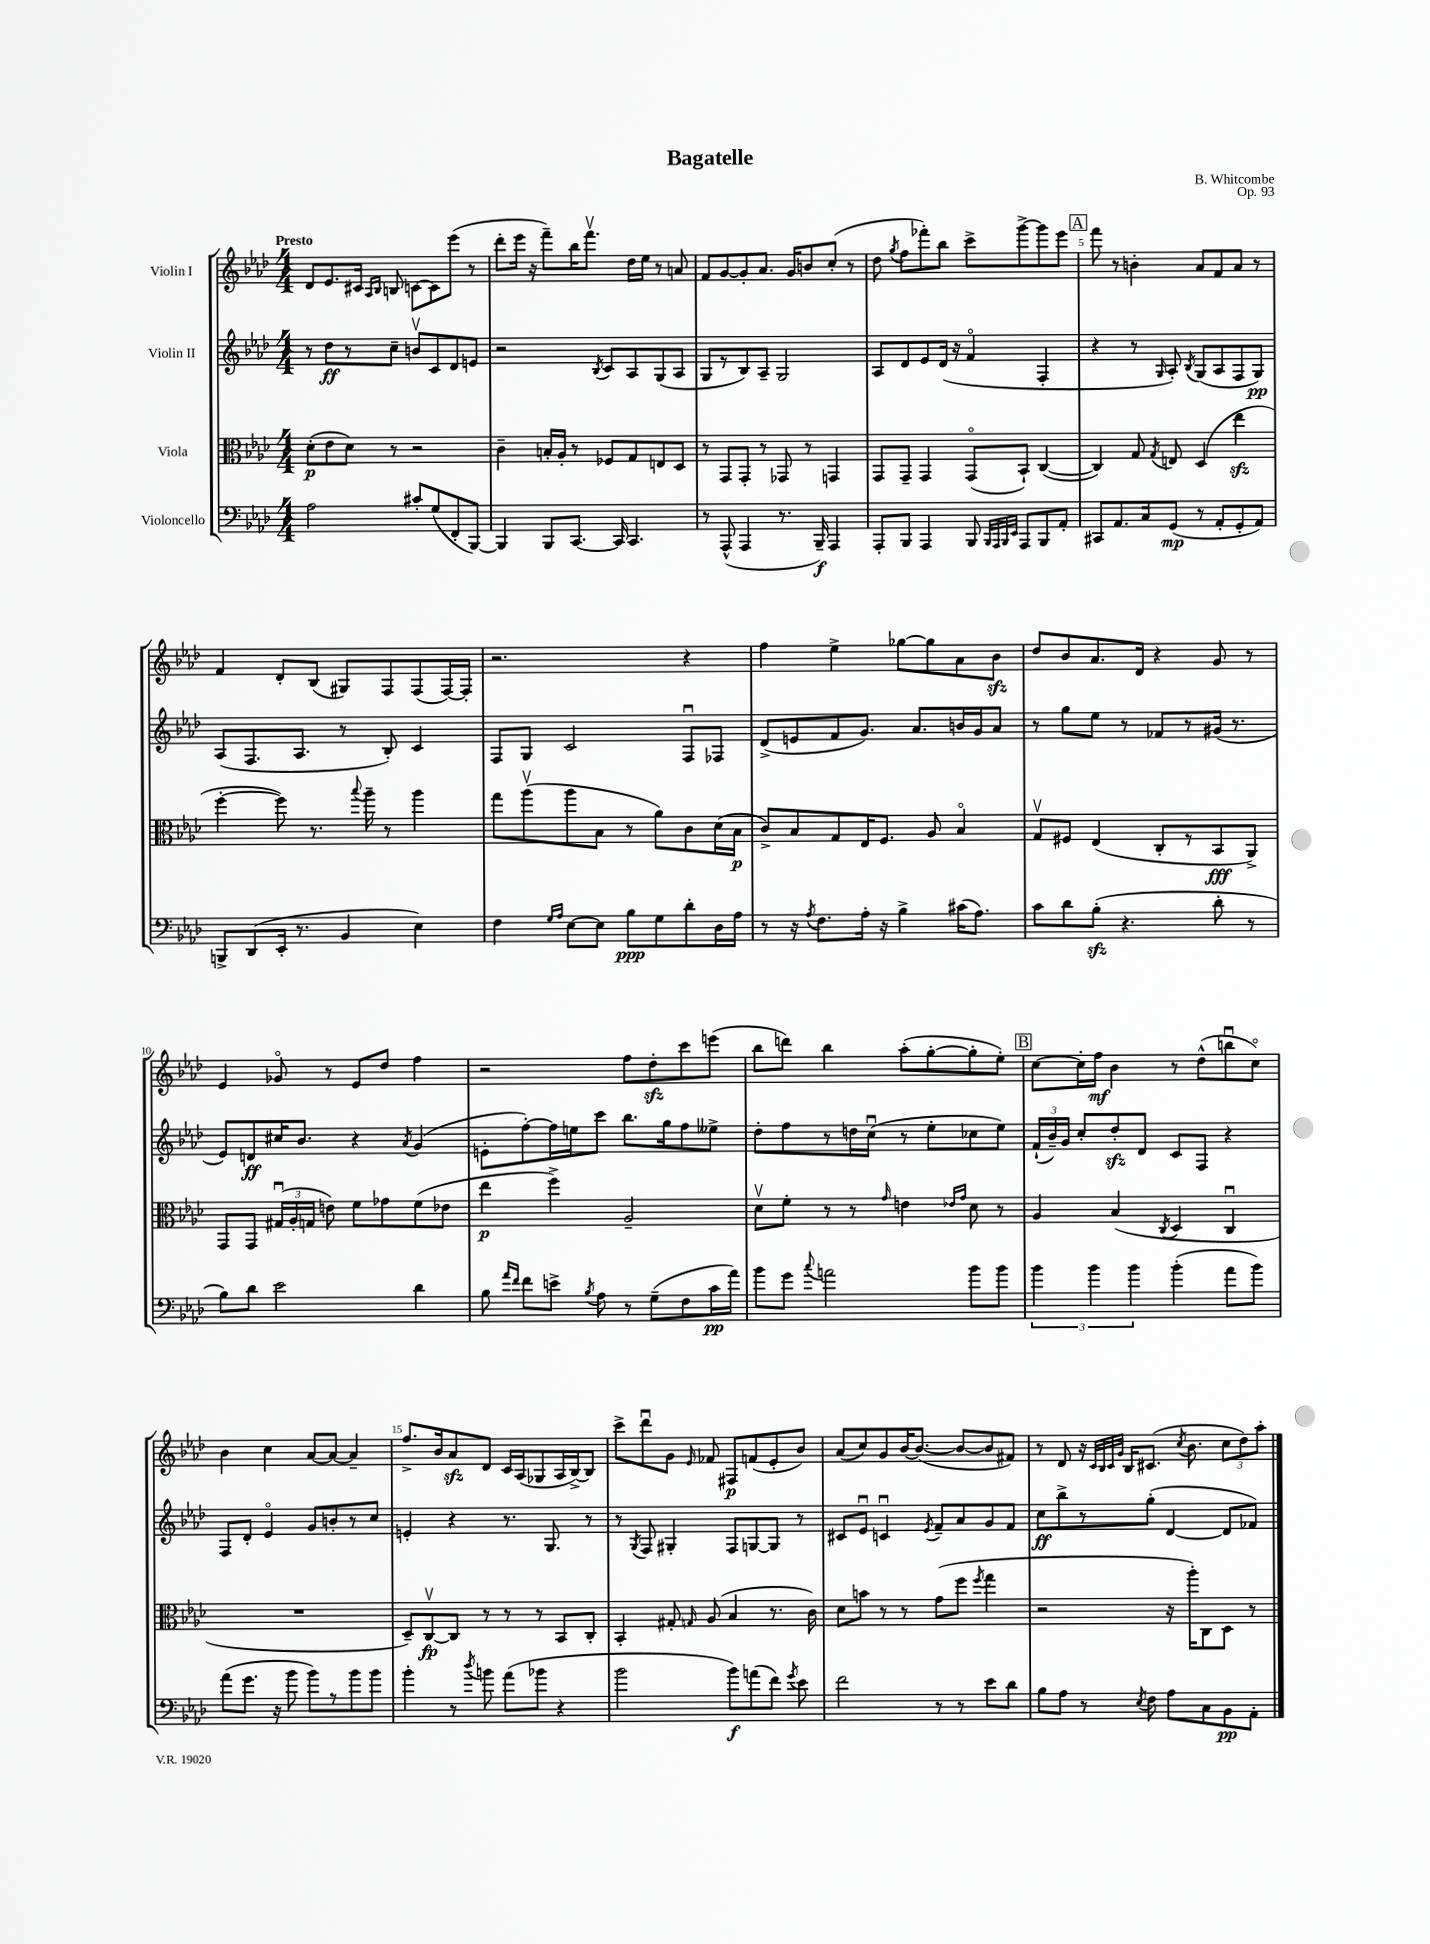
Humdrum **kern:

**kern	**dynam	**kern	**dynam	**kern	**dynam	**kern	**dynam
*part4	*part4	*part3	*part3	*part2	*part2	*part1	*part1
*staff4	*staff4	*staff3	*staff3	*staff2	*staff2	*staff1	*staff1
*I"Violoncello	*	*I"Viola	*	*I"Violin II	*	*I"Violin I	*
*clefF4	*	*clefC3	*	*clefG2	*	*clefG2	*
*k[b-e-a-d-]	*	*k[b-e-a-d-]	*	*k[b-e-a-d-]	*	*k[b-e-a-d-]	*
*M4/4	*	*M4/4	*	*M4/4	*	*M4/4	*
=1	=1	=1	=1	=1	=1	=1	=1
!	!	!	!	!	!	!LO:TX:a:B:t=Presto	!
2A-\	.	(8d-'\L	p	8r	.	8d-/L	.
.	.	8e-\	.	8dd-\L	ff	8.e-/	.
.	.	8d-\J)	.	8r	.	.	.
.	.	.	.	.	.	16c#X/Jk	.
.	.	.	.	.	.	16qqA-/LL	.
.	.	.	.	.	.	16qqB-/JJ	.
.	.	8r	.	8cc~\J	.	8Bn/	.
8c#X'/L	.	2r	.	8bnv/L	.	[8cn\L	.
(8G/	.	.	.	8c/	.	8c\]	.
8FF'/	.	.	.	8d-/	.	(8eee-\J	.
[8BBB-/J)	.	.	.	8en/J	.	8r	.
=2	=2	=2	=2	=2	=2	=2	=2
4BBB-/]	.	4c~\	.	2r	.	8ddd-'\L	.
.	.	.	.	.	.	16eee-\Jk	.
.	.	.	.	.	.	16r	.
8BBB-/L	.	16Bn'/LL	.	.	.	8fff~\L)	.
.	.	16A-'/JJ	.	.	.	.	.
[8.CC/J	.	8r	.	.	.	16bb-\K	.
.	.	.	.	.	.	8.fffv\J	.
.	.	.	.	8qB-/	.	.	.
.	.	8F-X/L	.	8c/L	.	.	.
16CC/]	.	.	.	.	.	.	.
4.CC/	.	8G/	.	8A-/	.	16dd-\LL	.
.	.	.	.	.	.	16ee-\JJ	.
.	.	8En/	.	(8G/	.	8r	.
.	.	8D-/J	.	8A-/J	.	8an/	.
=3	=3	=3	=3	=3	=3	=3	=3
8r	.	8r	.	8G/L	.	8f/L	.
(8AAA-^^/	.	8GG/L	.	8r	.	[8g/	.
4AAA-/	.	8GG'/J	.	8B-/)	.	8g'/]	.
.	.	8r	.	8A-~/J	.	8.a-/J	.
8.r	.	8GG-X/	.	2G/	.	.	.
.	.	.	.	.	.	16g/KL	.
.	.	8r	.	.	.	8bn/	.
16BBB-~/)	f	.	.	.	.	.	.
4AAA-/	.	4GGn/	.	.	.	(8cc'/J	.
.	.	.	.	.	.	8r	.
=4	=4	=4	=4	=4	=4	=4	=4
8AAA-'/L	.	8GG/L	.	8A-/L	.	8dd-\	.
.	.	.	.	.	.	8qgg/	.
8BBB-/J	.	8GG~/J	.	8d-/	.	8ff\L	.
4AAA-/	.	4GG/	.	8e-/	.	8fff-X'\)	.
.	.	.	.	(16d-/Jk	.	8bb-\J	.
.	.	.	.	16r	.	.	.
8BBB-/	.	(8GG/L	.	4f/	.	8ccc^\L	.
32qqBBB-/LLL	.	.	.	.	.	.	.
32qqAAA-/	.	.	.	.	.	.	.
32qqBBB-/	.	.	.	.	.	.	.
32qqEE-/JJJ	.	.	.	.	.	.	.
8AAA-/L	.	8BB-`/J)	.	.	.	[8ggg^\	.
8BBB-/	.	([4C/	.	4F'/	.	8ggg\]	.
8AA-'/J	.	.	.	.	.	8eee-\J	.
!!LO:REH:place=s1:t=A
=5	=5	=5	=5	=5	=5	=5	=5
8CC#X/L	.	4C/])	.	4r	.	8fff\	.
8.AA-/	.	.	.	.	.	8r	.
.	.	8G/	.	8r	.	4bn'\	.
16C/k	.	.	.	.	.	.	.
.	.	8qG/	.	16qqG/	.	.	.
(8GG/J	mp	8En/	.	8A-'/)	.	.	.
.	.	.	.	8qB-/	.	.	.
8r	.	(4D-/	.	(8G/L	.	8a-/L	.
8AA-'/L	.	.	.	8A-/	.	8f/	.
8GG'/	.	4ee-zz\	.	8F/	.	8a-/J	.
8AA-/J)	.	.	.	8G/J)	pp	8r	.
!!LO:LB:g=z
=6	=6	=6	=6	=6	=6	=6	=6
8BBBn^/L	.	[4ff'\	.	(8A-/L	.	4f/	.
(8DD-/	.	.	.	8.F/	.	.	.
16EE-'/Jk	.	8ff\])	.	.	.	8d-'/L	.
8.r	.	.	.	8.A-/J	.	.	.
.	.	8.r	.	.	.	(8B-/J	.
4BB-/	.	.	.	8r	.	8G#X/L)	.
.	.	8qqbb-/	.	.	.	.	.
.	.	16aa-~\	.	.	.	.	.
.	.	8r	.	8B-'/)	.	8F/	.
4E-\)	.	4aa-\	.	4c/	.	(8F/	.
.	.	.	.	.	.	[16F/L)	.
.	.	.	.	.	.	16F'/JJ]	.
=7	=7	=7	=7	=7	=7	=7	=7
4F\	.	8gg\L	.	8F/L	.	2.r	.
.	.	(8aa-v\	.	8G/J	.	.	.
16qqG/LL	.	.	.	.	.	.	.
16qqA-/JJ	.	.	.	.	.	.	.
[8E-\L	.	8aa-\	.	2c/	.	.	.
8E-\J]	.	8B-\J	.	.	.	.	.
8B-\L	ppp	8r	.	.	.	.	.
8G\	.	8a-\L)	.	.	.	.	.
8d-'\	.	8c\	.	8Fu/L	.	4r	.
16D-\L	.	(16d-\L	.	8F-X/J	.	.	.
16A-\JJ	.	16B-\JJ	p	.	.	.	.
=8	=8	=8	=8	=8	=8	=8	=8
8r	.	8c^/L)	.	(8d-^/L	.	4ff\	.
16r	.	8B-/	.	8en/	.	.	.
8qA-/	.	.	.	.	.	.	.
8.F\L	.	.	.	.	.	.	.
.	.	8G/	.	8f/	.	4ee-^\	.
16A-'\Jk	.	16E-/K	.	8.g/J)	.	.	.
16r	.	8.F/J	.	.	.	.	.
4B-^\	.	.	.	.	.	[8gg-X\L	.
.	.	.	.	8.a-/L	.	.	.
.	.	8A-/	.	.	.	8gg-\]	.
(16c#X\KL	.	4B-/	.	16bn/L	.	8a-\	.
8.A-\J)	.	.	.	16g/J	.	.	.
.	.	.	.	8a-/J	.	8b-zz\J	.
=9	=9	=9	=9	=9	=9	=9	=9
8c\L	.	8Gv/L	.	8r	.	8dd-/L	.
8d-\	.	8F#X/J	.	8gg\L	.	8b-/	.
(8B-zz'\J	.	(4E-/	.	8ee-\J	.	8.a-/	.
4.r	.	.	.	8r	.	.	.
.	.	.	.	.	.	16d-/Jk	.
.	.	8C'/L	.	8f-X/L	.	4r	.
.	.	8r	.	8r	.	.	.
8d-'\	.	8BB-/	fff	(16g#X/Jk	.	8g/	.
.	.	.	.	8.r	.	.	.
8r	.	8AA-^/J)	.	.	.	8r	.
!!LO:LB:g=z
=10	=10	=10	=10	=10	=10	=10	=10
8B-\L)	.	8GG/L	.	8e-/L)	.	4e-/	.
8d-\J	.	8GG/J	.	8dn/	ff	.	.
2e-\	.	(24G#Xu/LL	.	16cc#X/K	.	8g-X/	.
.	.	24A-'/	.	.	.	.	.
.	.	.	.	8.b-/J	.	.	.
.	.	24Gn/JJ	.	.	.	.	.
.	.	8en\)	.	.	.	8r	.
.	.	8f\L	.	4r	.	8e-/L	.
.	.	8g-X\	.	.	.	8dd-/J	.
.	.	.	.	8qa-/	.	.	.
4d-\	.	(8f\	.	(4g/	.	4ff\	.
.	.	8e-X\J	.	.	.	.	.
=11	=11	=11	=11	=11	=11	=11	=11
8B-\	.	4ee-\	p	8en'\L	.	2r	.
16qqa-/LL	.	.	.	.	.	.	.
16qqf/JJ	.	.	.	.	.	.	.
8f\L	.	.	.	[8ff'\)	.	.	.
8en^\J	.	4ff^\)	.	16ff\L]	.	.	.
.	.	.	.	16een\J	.	.	.
8qB-/	.	.	.	.	.	.	.
8A-\	.	.	.	8ccc\J	.	.	.
8r	.	2A-~/	.	8.bb-\L	.	8ff\L	.
(8G~\L	.	.	.	.	.	8dd-zz'\	.
.	.	.	.	16gg\k	.	.	.
8F\	.	.	.	8ff\	.	8ccc\	.
16c\L	pp	.	.	8ee--X^\J	.	(8eeen\J	.
16a-\JJ)	.	.	.	.	.	.	.
=12	=12	=12	=12	=12	=12	=12	=12
8b-\L	.	8d-v\L	.	8dd-'\L	.	8bb-\L	.
8g\J	.	8f'\J	.	8ff\	.	8dddn\J)	.
8qqcc/	.	.	.	.	.	.	.
2an\	.	8r	.	8r	.	4bb-\	.
.	.	8r	.	16ddn\L	.	.	.
.	.	.	.	(16ccu\JJ	.	.	.
.	.	16qqg/	.	.	.	.	.
.	.	4en\	.	8r	.	(8aa-'\L	.
.	.	.	.	8ee-'\L	.	[8gg'\	.
.	.	16qqe-X/LL	.	.	.	.	.
.	.	16qqg/JJ	.	.	.	.	.
8b-\L	.	8d-\	.	8cc-X\	.	8gg'\]	.
8b-\J	.	8r	.	8ee-\J)	.	8ee-'\J)	.
!!LO:REH:place=s1:t=B
=13	=13	=13	=13	=13	=13	=13	=13
6b-\	.	4A-/	.	(24f`/LL	.	[8cc\L	.
.	.	.	.	24b-~/)	.	.	.
.	.	.	.	24g/JJ	.	.	.
.	.	.	.	8cc'/L	.	16cc'\L]	.
6b-\	.	.	.	.	.	.	.
.	.	.	.	.	.	16ff\JJ	mf
.	.	(4B-/	.	8dd-zz'/	.	4b-\	.
6b-\	.	.	.	.	.	.	.
.	.	.	.	8d-/J	.	.	.
.	.	8qC/	.	.	.	.	.
(4b-'\	.	4D-/	.	8c/L	.	8r	.
.	.	.	.	8F/J	.	(8dd-^^\L	.
8a-\L	.	4Cu/	.	4r	.	8bbnu\	.
8b-\J)	.	.	.	.	.	8cc\J)	.
!!LO:LB:g=z
=14	=14	=14	=14	=14	=14	=14	=14
(8a-\L	.	1r	.	8F/L	.	4b-\	.
8.g\J	.	.	.	8d-'/J	.	.	.
.	.	.	.	4e-/	.	4cc\	.
16r	.	.	.	.	.	.	.
8b-\	.	.	.	.	.	.	.
8b-\L)	.	.	.	8g/L	.	[8a-/L	.
8r	.	.	.	8bn'/	.	8a-/J_	.
8b-\	.	.	.	8r	.	4a-~/]	.
8b-\J	.	.	.	8cc/J	.	.	.
=15	=15	=15	=15	=15	=15	=15	=15
4b-'\	.	8D-~/L)	.	4en'/	.	8.ff^/L	.
.	.	[8Cv/	fp	.	.	.	.
.	.	.	.	.	.	16b-/k	.
8r	.	8C/J]	.	4r	.	8a-zz/	.
8qdd-/	.	.	.	.	.	.	.
8bn\	.	8r	.	.	.	8d-/J	.
(8a-\L	.	8r	.	8.r	.	16c/LL	.
.	.	.	.	.	.	(16A-/J	.
8b-X\J	.	8r	.	.	.	8G-X/	.
.	.	.	.	8.G/	.	.	.
4r	.	8BB-/L	.	.	.	16A-/L	.
.	.	.	.	.	.	[16B-^/J)	.
.	.	8C'/J	.	8r	.	8B-/J]	.
=16	=16	=16	=16	=16	=16	=16	=16
2b-\	.	4BB-'/	.	8r	.	8ccc^\L	.
.	.	.	.	8qG/	.	.	.
.	.	.	.	8F/	.	8ddd-u\	.
.	.	8G#X'/	.	4G#X'/	.	8g\J	.
.	.	16qqGn/	.	.	.	16qqe-/	.
.	.	(8A-/	.	.	.	8f-X/	.
8b-\L)	f	4B-/	.	8F/L	.	8F#X/L	p
(8an\	.	.	.	[8Gn/	.	(8fn/	.
8f\J)	.	8.r	.	8G/J]	.	8e-'/	.
8qg/	.	.	.	.	.	.	.
8e-\	.	.	.	8r	.	8b-/J)	.
.	.	16c\)	.	.	.	.	.
=17	=17	=17	=17	=17	=17	=17	=17
2f\	.	8d-\L	.	8c#X/L	.	(8a-/L	.
.	.	8bn\J	.	8e-u/J	.	8cc/)	.
.	.	8r	.	4cnu/	.	8g/	.
.	.	8r	.	.	.	[16b-/K	.
.	.	.	.	.	.	(8.b-/J_	.
.	.	.	.	8qe-/	.	.	.
8r	.	(8g\L	.	8f~/L	.	.	.
8r	.	8ff\J	.	8a-/	.	8b-/L_	.
.	.	8qff/	.	.	.	.	.
8e-\L	.	4gg\	.	8g/	.	8b-/]	.
8d-\J	.	.	.	8f/J	.	8f#X/J)	.
=18	=18	=18	=18	=18	=18	=18	=18
8B-\L	.	2r	.	8cc\L	ff	8r	.
8A-\J	.	.	.	8bb-^\	.	8d-/	.
8r	.	.	.	8r	.	16r	.
.	.	.	.	.	.	32qqc/LLL	.
.	.	.	.	.	.	32qqB-/	.
.	.	.	.	.	.	32qqc/	.
.	.	.	.	.	.	32qqg/JJJ	.
.	.	.	.	.	.	16B-/KL	.
8qE-/	.	.	.	.	.	.	.
8F\	.	.	.	(8gg'\J	.	(8.c#X/J	.
8A-\L	.	16r	.	[4d-/	.	.	.
.	.	.	.	.	.	8qcc/	.
.	.	16aa-'\KL)	.	.	.	8.b-\	.
8C\	.	8C\	.	.	.	.	.
8BB-\	pp	8D-\J	.	8d-/L]	.	12cc\L	.
.	.	.	.	.	.	12dd-\)	.
8AA-'\J	.	8r	.	8f-X/J)	.	.	.
.	.	.	.	.	.	12aa-'\J	.
==	==	==	==	==	==	==	==
*-	*-	*-	*-	*-	*-	*-	*-
